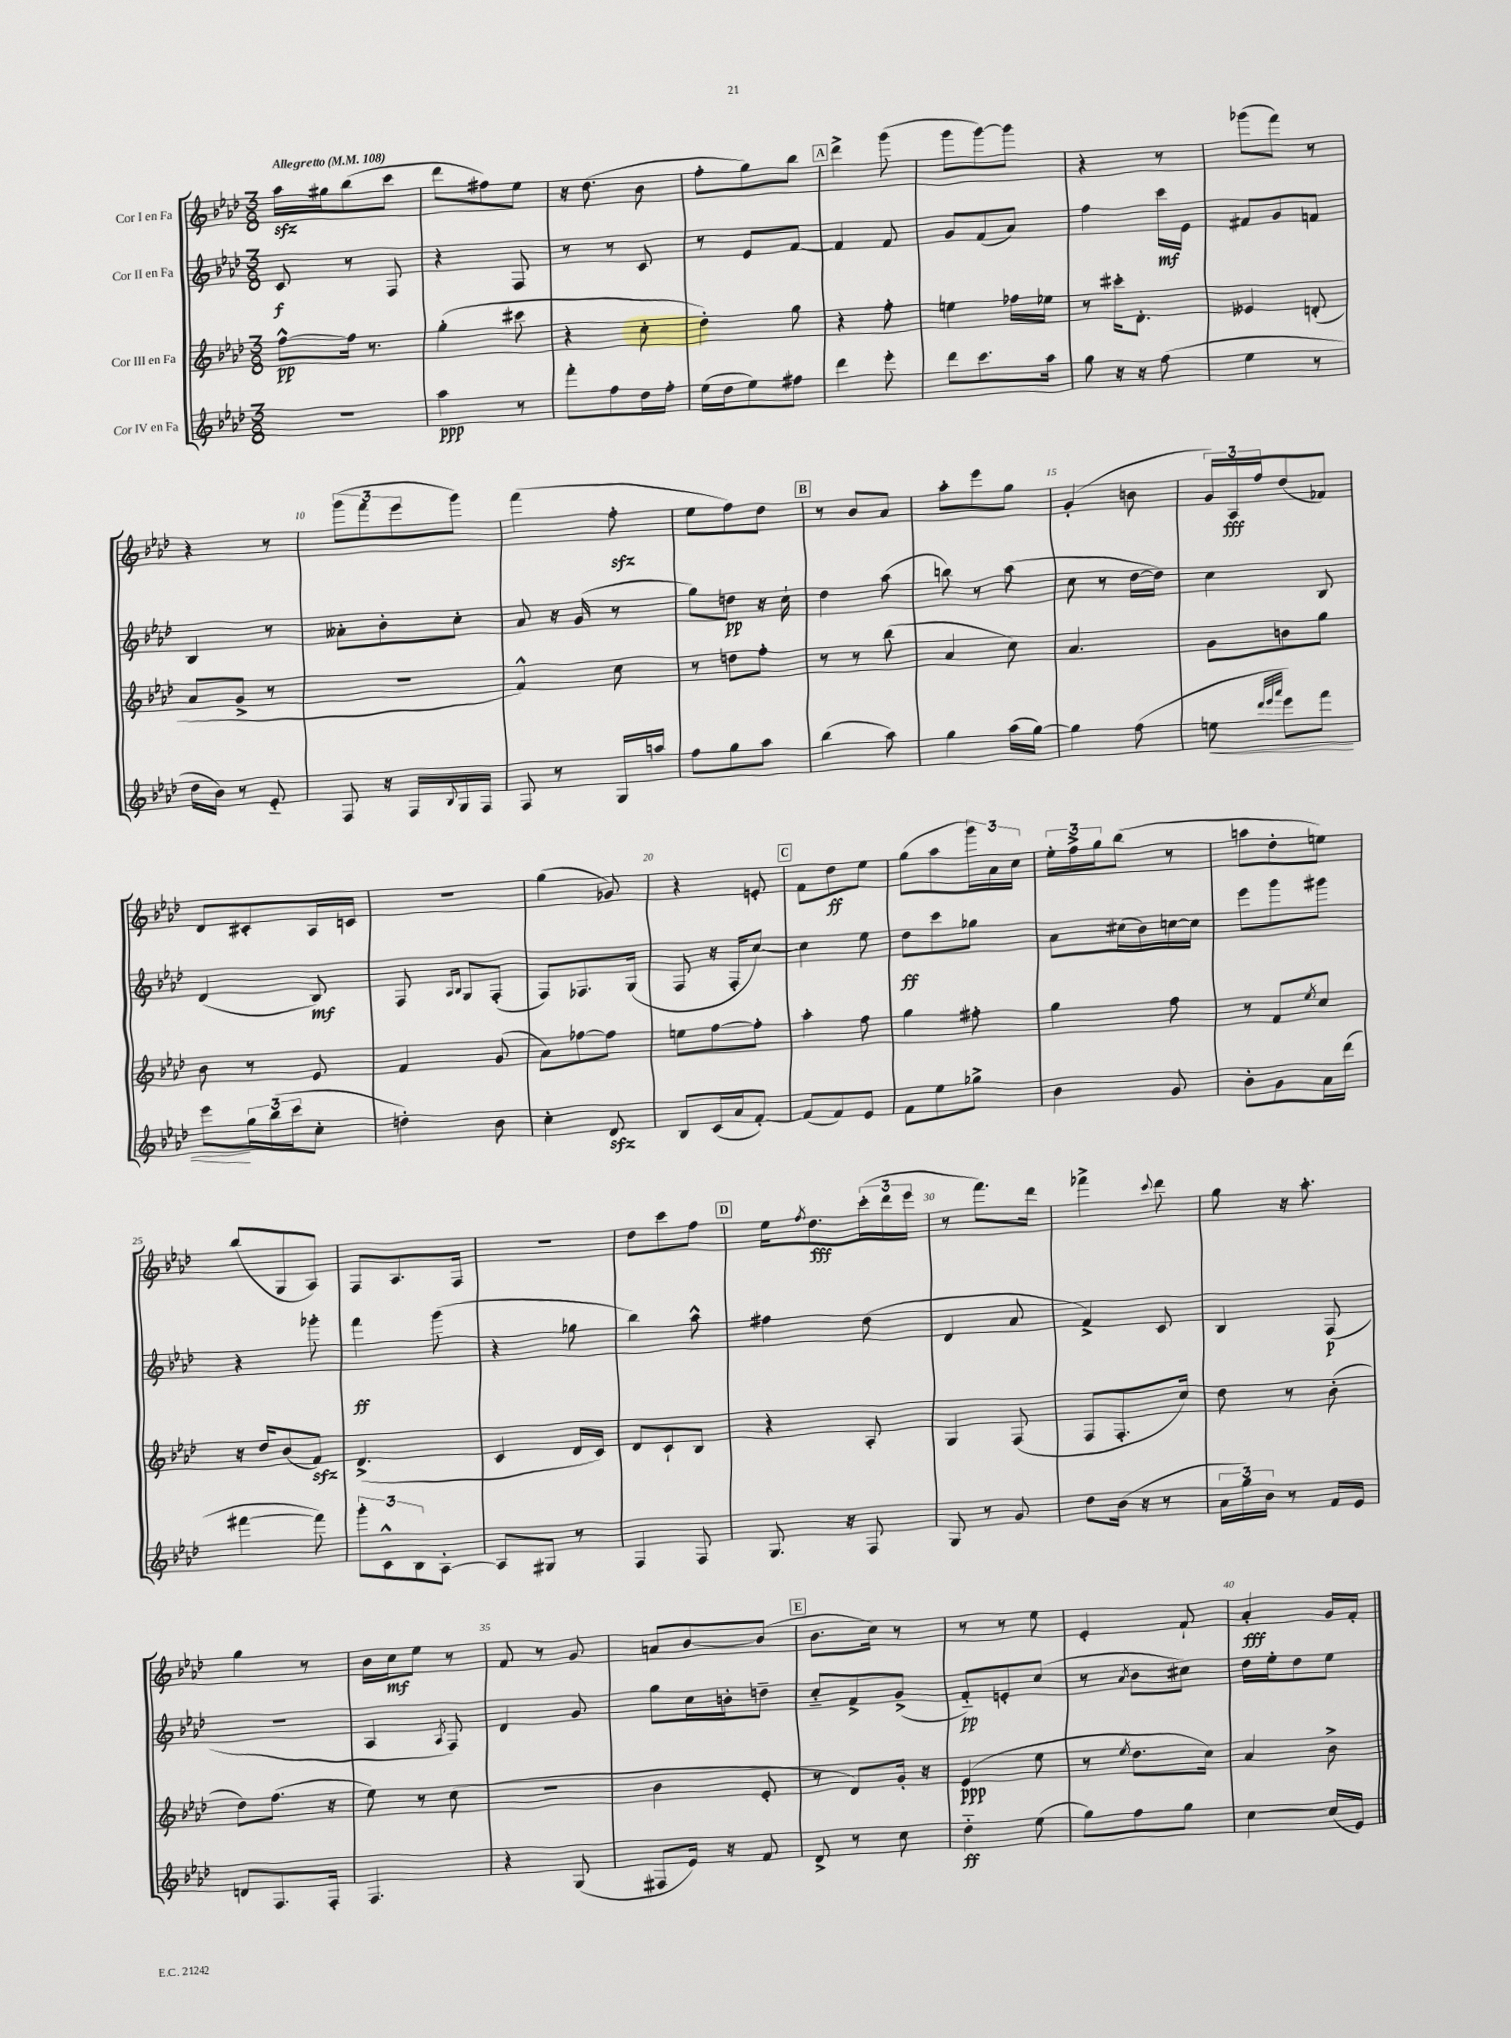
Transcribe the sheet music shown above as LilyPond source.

<<
\new StaffGroup <<
\new Staff = "s0" \with { instrumentName = "Cor I en Fa" } {
    \clef treble \key aes \major \numericTimeSignature \time 3/8 \tempo "Allegretto" 4 = 108
    aes''16\sfz gis''16 bes''8( c'''8 |
    des'''8 fis''8) ees''8 |
    r16 des''8.( bes'8 |
    f''8-. g''8) bes''8 |
    \mark \markup { \box "A" } des'''4-> g'''8( |
    g'''8 g'''8~) g'''8 |
    r4 r8 |
    ges'''8( f'''8) r8 |
    r4 r8 |
    \tuplet 3/2 { g'''8( f'''8 ees'''8 } g'''8) |
    f'''4( f''8-.\sfz |
    ees''8 f''8) des''8 |
    \mark \markup { \box "B" } r8 bes'8 aes'8 |
    aes''8-. ees'''8 g''8 |
    g'4-.( b'8 |
    \tuplet 3/2 { g'16) aes16\fff f''16 } des''8( fes'8) |
    des'8 cis'8-. aes16 c'16 |
    R4. |
    g''4( ges'8) |
    r4 e'8-. |
    \mark \markup { \box "C" } f'8 des''8\ff ees''8 |
    g''8( aes''8 \tuplet 3/2 { g'''16) aes'16 c''16 } |
    \tuplet 3/2 { ees''16-. f''16-> g''16 } bes''8( r8 |
    a''8 des''8-. e''8) |
    bes''8( g8 aes8) |
    f8 aes8. f16 |
    R4. |
    des''8 c'''8 f''8 |
    \mark \markup { \box "D" } ees''16 \acciaccatura { f''8 } des''8.\fff \tuplet 3/2 { c'''16-.( des'''16 ees'''16 } |
    r8 f'''8.) des'''16 |
    fes'''4-> \appoggiatura { c'''8 } des'''8 |
    g''8 r16 aes''8.-. |
    g''4 r8 |
    bes'16 c''16\mf ees''8 r8 |
    f'8 r8 g'8 |
    a'8 bes'8~ bes'8( |
    \mark \markup { \box "E" } bes'8. c''16) r8 |
    r8 r8 ees''8 |
    ees'4-. f'8-! |
    aes'4-.\fff g'16 f'16-. \bar "|." |
}
\new Staff = "s1" \with { instrumentName = "Cor II en Fa" } {
    \clef treble \key aes \major \numericTimeSignature \time 3/8
    c'8\f r8 f8 |
    r4 f8 |
    r8 r8 c'8 |
    r8 ees'8 f'8~ |
    \mark \markup { \box "A" } f'4 f'8 |
    g'8 f'8( aes'8) |
    f''4 c'''16\mf ees'16 |
    fis'8 g'8 f'8 |
    bes4 r8 |
    aeses'8-. bes'8-. c''8-. |
    aes'8 r16 g'16( r8 |
    g''8) d''8\pp r16 c''16-! |
    \mark \markup { \box "B" } des''4 aes''8( |
    b''8) r8 aes''8( |
    c''8 r8 des''16~ des''16) |
    c''4 bes8 |
    des'4( bes8\mf) |
    f8 \grace { aes16 bes16 } g8 f8-.( |
    f8) fes8. g16( |
    f8 r16 f16-. c''8~) |
    \mark \markup { \box "C" } c''4 ees''8 |
    des''8\ff c'''8 ges''8 |
    aes'8 cis''16( bes'16) c''16~ c''16 |
    ees'''8 g'''8 gis'''8 |
    r4 ges'''8-. |
    f'''4\ff g'''8( |
    r4 ges''8 |
    bes''4) aes''8-^ |
    \mark \markup { \box "D" } fis''4 des''8( |
    des'4 aes'8 |
    f'4->) c'8 |
    bes4 f8\p( |
    R4. |
    aes4 \acciaccatura { aes8 } f8) |
    des'4 g'8 |
    g''8 c''16 b'16-. d''8-- |
    \mark \markup { \box "E" } c''8-_ f'8-> g'8->( |
    f'8-_\pp) e'8-. c''8( |
    r8 \acciaccatura { aes'8 } bes'8 cis''8) |
    des''16 ees''16-. des''8 ees''8 \bar "|." |
}
\new Staff = "s2" \with { instrumentName = "Cor III en Fa" } {
    \clef treble \key aes \major \numericTimeSignature \time 3/8
    f''8~-^\pp f''16 r8. |
    g''4-.( cis'''8 |
    r4 c''8-. |
    des''4-.) g''8 |
    \mark \markup { \box "A" } r4 f''8-. |
    e''4 fes''16 ees''16 |
    r8 cis'''16-. des'8.-. |
    eeses'4 d'8-.( |
    aes'8 g'8-> r8 |
    R4. |
    f'4-^) c''8 |
    r8 d''8 f''8-. |
    \mark \markup { \box "B" } r8 r8 bes''8( |
    aes'4 c''8) |
    aes'4. |
    g'8 b'8 g''8 |
    bes'8 r8 ees'8 |
    f'4 g'8( |
    aes'8) fes''8~ fes''8 |
    e''8 f''8~ f''8-. |
    \mark \markup { \box "C" } aes''4-. f''8 |
    g''4 fis''8-. |
    g''4 f''8 |
    r8 f'8 \acciaccatura { ees''8 } c''8 |
    r16 des''16 bes'8( f'8\sfz) |
    des'4.->( |
    c'4 des'16 c'16) |
    des'8 c'8-! bes8 |
    \mark \markup { \box "D" } r4 aes8-. |
    g4 f8( |
    f8 f8.-. c''16) |
    des''8 r8 bes'8-.( |
    des''8) f''8.( r16 |
    ees''8) r8 c''8( |
    R4. |
    bes'4 ees'8-. |
    \mark \markup { \box "E" } r8 des'8) g'16-. r16 |
    ees'4\ppp( ees''8 |
    r8 \acciaccatura { ees''8 } des''8. c''16) |
    aes'4 bes'8-> \bar "|." |
}
\new Staff = "s3" \with { instrumentName = "Cor IV en Fa" } {
    \clef treble \key aes \major \numericTimeSignature \time 3/8
    R4. |
    aes''4\ppp r8 |
    f'''8-. f''8 des''16 f''16-. |
    ees''16( des''16 ees''8) fis''8 |
    \mark \markup { \box "A" } des'''4 ees'''8-. |
    des'''8 c'''8. aes''16 |
    g''8 r16 r16 f''8( |
    ees''4 r8 |
    des''16 bes'16) r8 ees'8-_ |
    f8 r16 f16 \appoggiatura { bes8 } g16 f16 |
    f8 r8 g16 a''16 |
    f''8 g''8 aes''8 |
    \mark \markup { \box "B" } bes''4( aes''8) |
    g''4 aes''16( g''16~) |
    g''4 f''8( |
    e''8\< \grace { des'''32 ees'''32 aes'''32 } ees'''8) f'''8 |
    ees'''8\! \tuplet 3/2 { g''16 bes''16( c'''16 } c''8-. |
    d''4-.) bes'8 |
    c''4-. des'8\sfz |
    bes8 c'16( aes'16 f'8~-.) |
    \mark \markup { \box "C" } f'8( f'8) ees'8 |
    f'8 ees''8 ges''8-> |
    bes'4 g'8 |
    bes'8-. g'8 aes'16 des'''16( |
    fis'''4~ fis'''8) |
    \tuplet 3/2 { g'''8-. c'8-^ bes8 } aes8~-. |
    aes8 gis8 r8 |
    f4 f8 |
    \mark \markup { \box "D" } g8. r16 f8 |
    g8 r8 g'8 |
    des''8 bes'16( r16 r8 |
    \tuplet 3/2 { aes'16 g''16) bes'16 } r8 f'16 ees'16 |
    d'8 f8. f16-. |
    f4. |
    r4 g8( |
    fis8 ees'16) r16 f'8 |
    \mark \markup { \box "E" } des'8-> r8 c''8 |
    des''4-_\ff ees''8( |
    g''8) f''8 g''8 |
    c''4~ c''16( ees'16) \bar "|." |
}
>>
>>
\layout { \context { \Score \override BarNumber.break-visibility = ##(#f #t #t) barNumberVisibility = #(every-nth-bar-number-visible 5) } }
